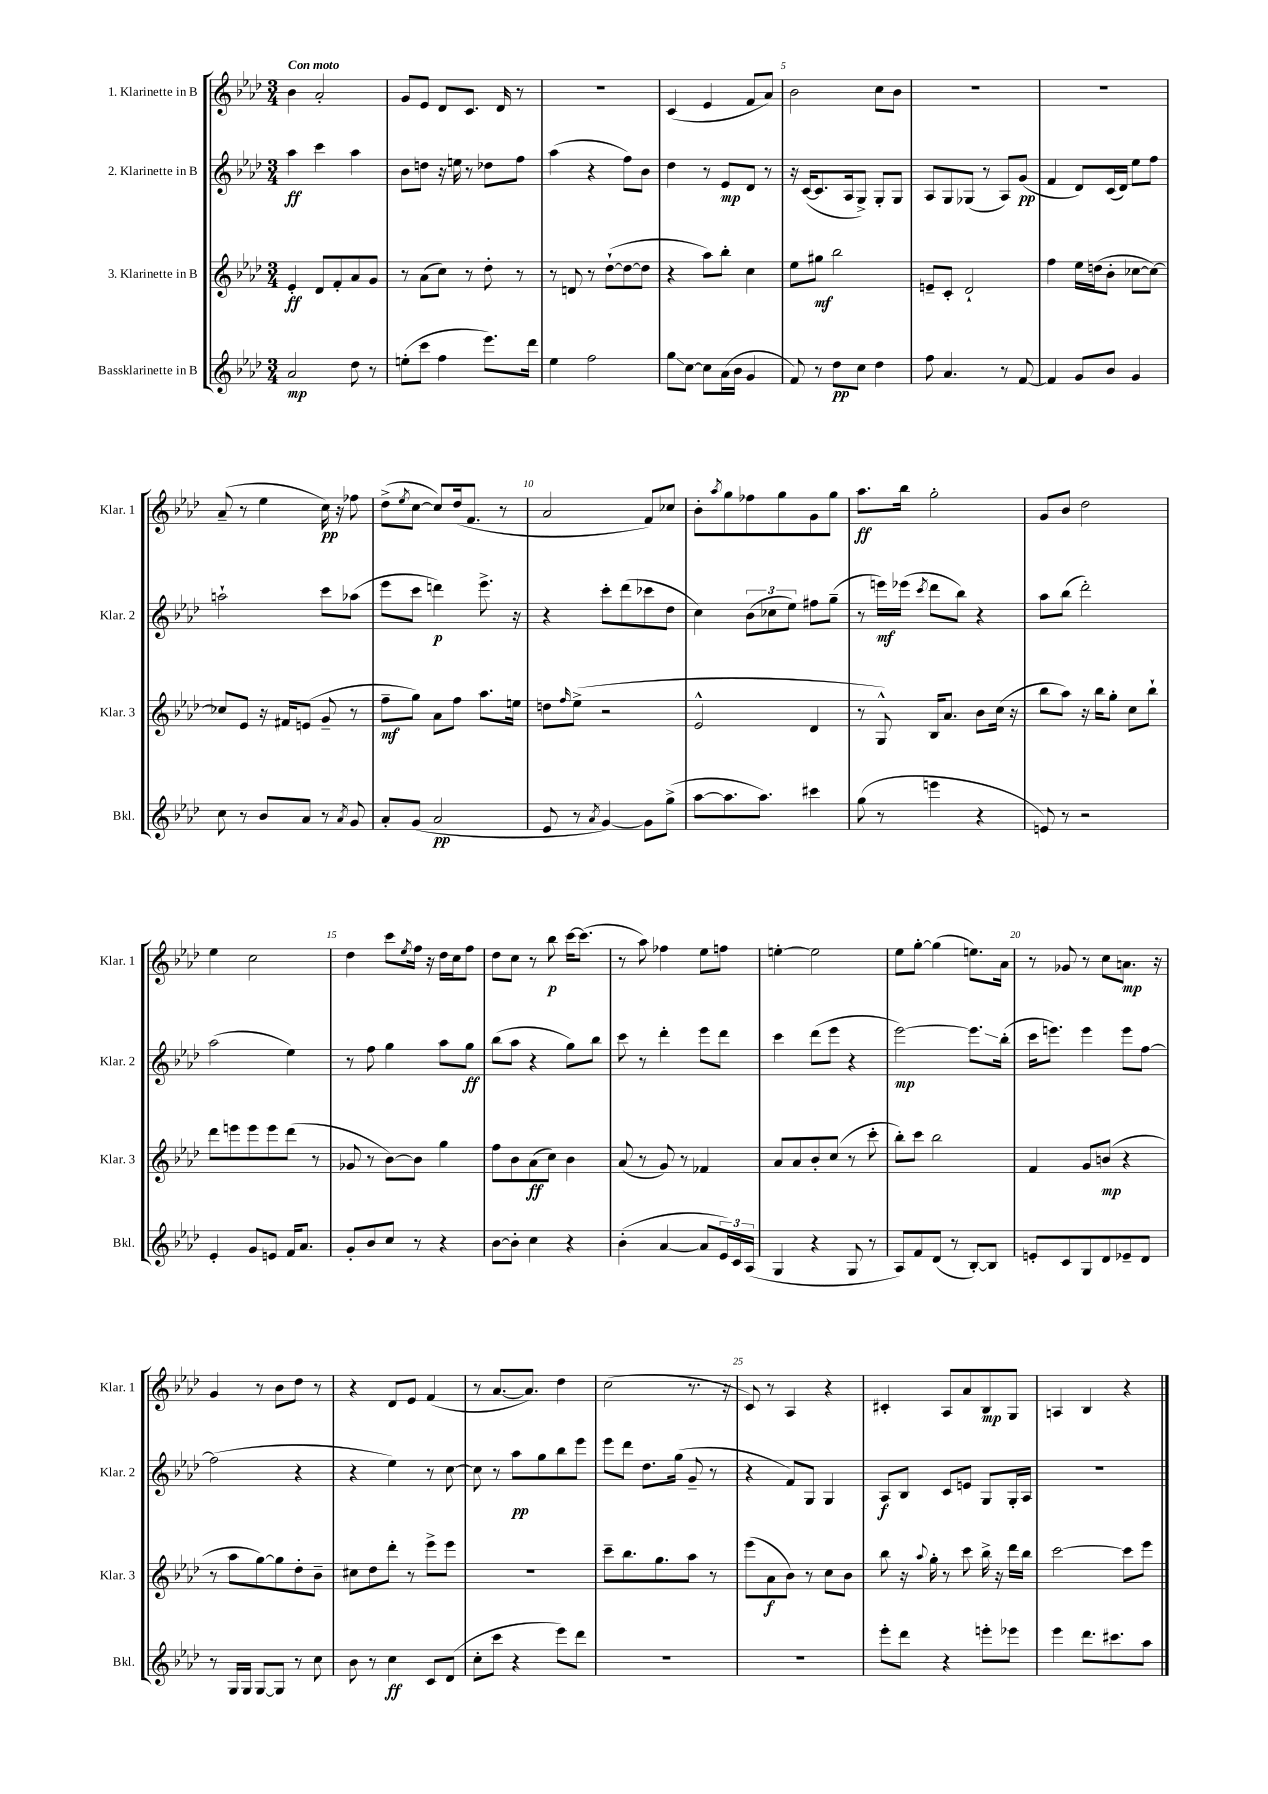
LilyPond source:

<<
\new StaffGroup <<
\new Staff = "s0" \with { instrumentName = "1. Klarinette in B" shortInstrumentName = "Klar. 1" } {
    \clef treble \key aes \major \numericTimeSignature \time 3/4 \tempo "Con moto"
    bes'4 aes'2-. |
    g'8 ees'8 des'8 c'8. des'16 r8 |
    R2. |
    c'4( ees'4 f'8 aes'8) |
    bes'2 c''8 bes'8 |
    R2. |
    R2. |
    aes'8--( r8 ees''4 c''16\pp) r16 fes''8 |
    des''8->( \acciaccatura { ees''8 } c''8~ c''8) des''16( f'8. r8 |
    aes'2 f'8) ces''8 |
    bes'8-. \acciaccatura { aes''8 } g''8 fes''8 g''8 g'8 g''8 |
    aes''8.\ff bes''16 g''2-. |
    g'8 bes'8 des''2 |
    ees''4 c''2 |
    des''4 c'''8 \acciaccatura { ees''8 } f''16 r16 des''16 c''16 f''8 |
    des''8 c''8 r8 bes''8\p c'''16~ c'''8.( |
    r8 aes''8) fes''4 ees''8 f''8 |
    e''4~-. e''2 |
    ees''8 g''8~-. g''4( e''8.) aes'16 |
    r8 ges'8 r8 c''8 a'8.\mp r16 |
    g'4 r8 bes'8 des''8 r8 |
    r4 des'8 ees'8 f'4( |
    r8 aes'8.~ aes'8.) des''4 |
    c''2( r8. r16 |
    c'8) r8 aes4 r4 |
    cis'4-. aes8 aes'8 bes8\mp g8 |
    a4 bes4 r4 \bar "|." |
}
\new Staff = "s1" \with { instrumentName = "2. Klarinette in B" shortInstrumentName = "Klar. 2" } {
    \clef treble \key aes \major \numericTimeSignature \time 3/4
    aes''4\ff c'''4 aes''4 |
    bes'8 d''8 r16 e''16 r8 des''8 f''8 |
    aes''4( r4 f''8) bes'8 |
    des''4 r8 ees'8\mp des'8 r8 |
    r16 c'16~( c'8. aes16 g8->) g8-. g8 |
    aes8 g8 ges8( r8 aes8) g'8\pp( |
    f'4 des'8) c'16( des'16) ees''8 f''8 |
    a''2-! c'''8 aes''8( |
    ees'''8 c'''8 d'''4\p) ees'''8.-> r16 |
    r4 c'''8-. des'''8( ces'''8 des''8 |
    c''4) \tuplet 3/2 { bes'8( ces''8 ees''8) } fis''8 g''8--( |
    r8 e'''16\mf) ees'''16( \acciaccatura { c'''8 } des'''8 bes''8) r4 |
    aes''8 bes''8( des'''2-.) |
    aes''2( ees''4) |
    r8 f''8 g''4 aes''8 g''8\ff |
    bes''8( aes''8 r4 g''8) bes''8 |
    c'''8 r8 des'''4-. ees'''8 des'''8 |
    c'''4 des'''8( ees'''8 r4 |
    ees'''2~\mp) ees'''8.\glissando bes''16-.( |
    c'''16 e'''8.) e'''4 e'''8 f''8~ |
    f''2( r4 |
    r4 ees''4) r8 c''8~ |
    c''8 r8 aes''8\pp g''8 bes''8 ees'''8 |
    ees'''8 des'''8 des''8. g''16( g'8-- r8 |
    r4 f'8) g8 g4 |
    aes8\f bes8 c'8 e'8 g8 g16-. aes16 |
    R2. \bar "|." |
}
\new Staff = "s2" \with { instrumentName = "3. Klarinette in B" shortInstrumentName = "Klar. 3" } {
    \clef treble \key aes \major \numericTimeSignature \time 3/4
    ees'4-.\ff des'8 f'8-. aes'8 g'8 |
    r8 aes'8( c''8) r8 des''8-. r8 |
    r8 d'8 r8 des''8~-!( des''8~ des''8 |
    r4 aes''8) bes''8-. c''4 |
    ees''8 gis''8\mf bes''2 |
    e'8-- c'8-. des'2-! |
    f''4 ees''16 d''16( bes'8-. ces''8~ ces''8~) |
    ces''8 ees'8 r16 fis'16 e'8( g'8-- r8 |
    f''8--\mf g''8) aes'8 f''8 aes''8. e''16 |
    d''8 \grace { f''16 } ees''8->( r2 |
    ees'2-^ des'4 |
    r8 g8-^) bes16 aes'8. bes'8 c''16( r16 |
    bes''8 aes''8) r16 bes''16 g''8-. c''8 bes''8-! |
    des'''8 e'''8 e'''8 e'''8 des'''8( r8 |
    ges'8 r8 bes'8~) bes'8 g''4 |
    f''8 bes'8 aes'8\ff( c''8) bes'4 |
    aes'8( r8 g'8) r8 fes'4 |
    aes'8 aes'8 bes'8-. c''8( r8 c'''8-. |
    bes''8-.) c'''8 bes''2 |
    f'4 g'8 b'8\mp( r4 |
    r8 aes''8 g''8~) g''8 des''8-. bes'8-- |
    cis''8 des''8 des'''8-. r8 ees'''8-> ees'''8 |
    R2. |
    c'''8-- bes''8. g''8. aes''8 r8 |
    ees'''8( aes'8\f bes'8) r8 c''8 bes'8 |
    bes''8 r16 \appoggiatura { aes''8 } g''16-. r8 c'''8 bes''16-> r16 des'''16 bes''16 |
    c'''2~ c'''8 ees'''8 \bar "|." |
}
\new Staff = "s3" \with { instrumentName = "Bassklarinette in B" shortInstrumentName = "Bkl." } {
    \clef treble \key aes \major \numericTimeSignature \time 3/4
    aes'2\mp des''8 r8 |
    e''8-.( c'''8 f''4 ees'''8.) des'''16 |
    ees''4 f''2 |
    g''8\glissando c''8~ c''8 aes'16( bes'16 g'4 |
    f'8) r8 des''8\pp c''8 des''4 |
    f''8 aes'4. r8 f'8~ |
    f'4 g'8 bes'8 g'4 |
    c''8 r8 bes'8 aes'8 r8 \acciaccatura { aes'8 } g'8 |
    aes'8-. g'8( aes'2\pp |
    ees'8 r8 \acciaccatura { aes'8 } g'4~) g'8 g''8->( |
    aes''8~ aes''8. aes''8.) cis'''4 |
    g''8( r8 e'''4 r4 |
    e'8) r8 r2 |
    ees'4-. g'8 e'8 f'16 aes'8. |
    g'8-. bes'8 c''8 r8 r4 |
    bes'8~ bes'8-. c''4 r4 |
    bes'4-.( aes'4~ aes'8 \tuplet 3/2 { ees'16) c'16 aes16( } |
    g4 r4 g8 r8 |
    aes8) f'8 des'8( r8 bes8~-.) bes8 |
    e'8-. c'8 g8 des'8 ees'8-- des'8 |
    r8 g16 g16 g8~ g8 r8 c''8 |
    bes'8 r8 c''4\ff c'8 des'8( |
    c''8-. c'''8 r4 ees'''8) des'''8 |
    R2. |
    R2. |
    ees'''8-. des'''8 r4 e'''8-. ees'''8 |
    ees'''4 des'''8. cis'''8. aes''8 \bar "|." |
}
>>
>>
\layout { \context { \Score \override BarNumber.break-visibility = ##(#f #t #t) barNumberVisibility = #(every-nth-bar-number-visible 5) } }
